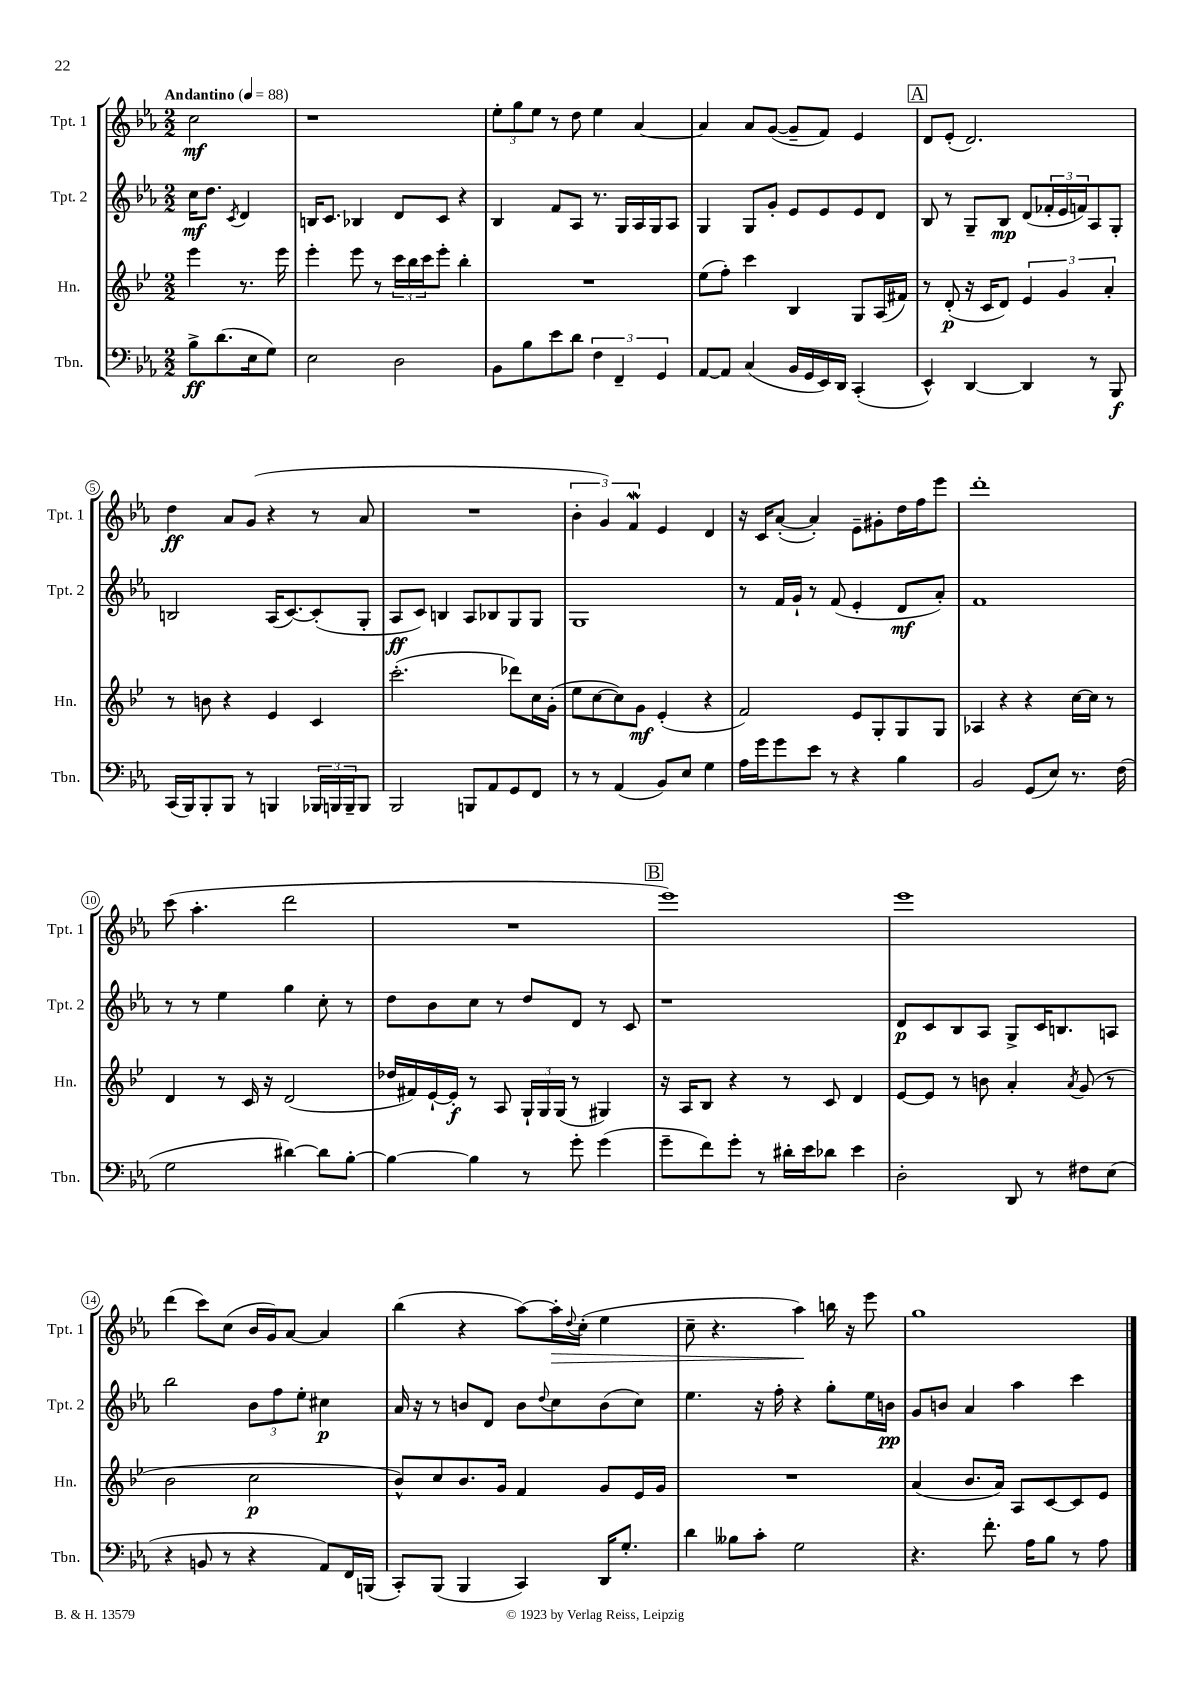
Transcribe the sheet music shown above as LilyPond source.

<<
\new StaffGroup <<
\new Staff = "s0" \with { instrumentName = "Tpt. 1" shortInstrumentName = "Tpt. 1" } {
    \clef treble \key ees \major \numericTimeSignature \time 2/2 \partial 2 \tempo "Andantino" 4 = 88
    c''2\mf |
    r1 |
    \tuplet 3/2 { ees''8-. g''8 ees''8 } r8 d''8 ees''4 aes'4~ |
    aes'4 aes'8 g'8~( g'8-- f'8) ees'4 |
    \mark \markup { \box "A" } d'8 ees'8-.( d'2.) |
    d''4\ff aes'8 g'8( r4 r8 aes'8 |
    R1 |
    \tuplet 3/2 { bes'4-. g'4) f'4\mordent } ees'4 d'4 |
    r16 c'16 aes'8~-.( aes'4-.) ees'8-- gis'8-. d''16 f''16 ees'''8 |
    d'''1-. |
    c'''8( aes''4.-. d'''2 |
    R1 |
    \mark \markup { \box "B" } ees'''1) |
    ees'''1 |
    d'''4( c'''8) c''8( bes'16 g'16) aes'8~ aes'4 |
    bes''4( r4 aes''8~) aes''16-.\> \appoggiatura { d''8 } c''16-.( ees''4 |
    c''8-- r4. aes''4\!) b''16 r16 ees'''8 |
    g''1 \bar "|." |
}
\new Staff = "s1" \with { instrumentName = "Tpt. 2" shortInstrumentName = "Tpt. 2" } {
    \clef treble \key ees \major \numericTimeSignature \time 2/2 \partial 2
    c''16\mf d''8. \acciaccatura { c'8 } d'4 |
    b16 c'8. bes4 d'8 c'8 r4 |
    bes4 f'8 aes8 r8. g16 aes16 g16 aes8 |
    g4 g8 g'8-. ees'8 ees'8 ees'8 d'8 |
    \mark \markup { \box "A" } bes8 r8 g8-- bes8\mp d'8( \tuplet 3/2 { fes'16-. ees'16 f'16) } aes8 g8-. |
    b2 aes16( c'8.~) c'8-.( g8-. |
    aes8\ff c'8) b4 aes8 bes8 g8 g8 |
    g1 |
    r8 f'16 g'16-! r8 f'8( ees'4-. d'8\mf aes'8-.) |
    f'1 |
    r8 r8 ees''4 g''4 c''8-. r8 |
    d''8 bes'8 c''8 r8 d''8 d'8 r8 c'8 |
    \mark \markup { \box "B" } r1 |
    d'8\p c'8 bes8 aes8 g8-> c'16 b8. a8 |
    bes''2 \tuplet 3/2 { bes'8 f''8 ees''8-. } cis''4\p |
    aes'16 r16 r8 b'8 d'8 b'8 \appoggiatura { d''8 } c''8 b'8( c''8) |
    ees''4. r16 f''16-. r4 g''8-. ees''16 b'16\pp |
    g'8 b'8 aes'4 aes''4 c'''4 \bar "|." |
}
\new Staff = "s2" \with { instrumentName = "Hn." shortInstrumentName = "Hn." } {
    \clef treble \key bes \major \numericTimeSignature \time 2/2 \partial 2
    ees'''4 r8. ees'''16 |
    ees'''4-. ees'''8 r8 \tuplet 3/2 { c'''16 bes''16 c'''16 } ees'''8-. bes''4-. |
    R1 |
    ees''8( f''8-.) c'''4 bes4 g8 a16( fis'16) |
    \mark \markup { \box "A" } r8 d'8-.\p( r16 c'16 d'8) \tuplet 3/2 { ees'4 g'4 a'4-. } |
    r8 b'8 r4 ees'4 c'4 |
    c'''2.-.( des'''8) c''16 g'16-.( |
    ees''8 c''8~ c''8) g'8\mf ees'4-.( r4 |
    f'2) ees'8 g8-. g8 g8 |
    aes4 r4 r4 c''16~ c''16 r8 |
    d'4 r8 c'16 r16 d'2( |
    des''16 fis'16) ees'16~-! ees'16-.\f r8 a8 \tuplet 3/2 { g16-! g16 g16( } r8 gis4) |
    \mark \markup { \box "B" } r16 a16 bes8 r4 r8 c'8 d'4 |
    ees'8~ ees'8 r8 b'8 a'4-. \acciaccatura { a'8 } g'8( r8 |
    bes'2 c''2\p |
    bes'8-^) c''8 bes'8. g'16 f'4 g'8 ees'16 g'16 |
    R1 |
    a'4( bes'8. a'16) a8 c'8~ c'8 ees'8 \bar "|." |
}
\new Staff = "s3" \with { instrumentName = "Tbn." shortInstrumentName = "Tbn." } {
    \clef bass \key ees \major \numericTimeSignature \time 2/2 \partial 2
    bes8->\ff d'8.( ees16 g8) |
    ees2 d2 |
    bes,8 bes8 ees'8 d'8 \tuplet 3/2 { f4 f,4-- g,4 } |
    aes,8~ aes,8 c4( bes,16 g,16 ees,16) d,16 c,4-.( |
    \mark \markup { \box "A" } ees,4-^) d,4~ d,4 r8 bes,,8\f |
    c,16( bes,,16) bes,,8-. bes,,8 r8 b,,4 \tuplet 3/2 { bes,,16 b,,16 b,,16-- } b,,8 |
    bes,,2 b,,8 aes,8 g,8 f,8 |
    r8 r8 aes,4( bes,8) ees8 g4 |
    aes16 g'16 g'8 ees'8 r8 r4 bes4 |
    bes,2 g,8( ees8) r8. f16( |
    g2 dis'4~) dis'8 bes8~-. |
    bes4~ bes4 r8 g'8-. g'4( |
    \mark \markup { \box "B" } g'8-- f'8) g'8-. r8 dis'16-. ees'16 des'8 ees'4 |
    d2-. d,8 r8 fis8 ees8( |
    r4 b,8 r8 r4 aes,8) f,16 b,,16( |
    c,8-.) bes,,8( bes,,4 c,4) d,16 g8.-. |
    d'4 beses8 c'8-. g2 |
    r4. f'8.-. aes16 bes8 r8 aes8 \bar "|." |
}
>>
>>
\layout { \context { \Score \override BarNumber.stencil = #(make-stencil-circler 0.1 0.3 ly:text-interface::print) } }
